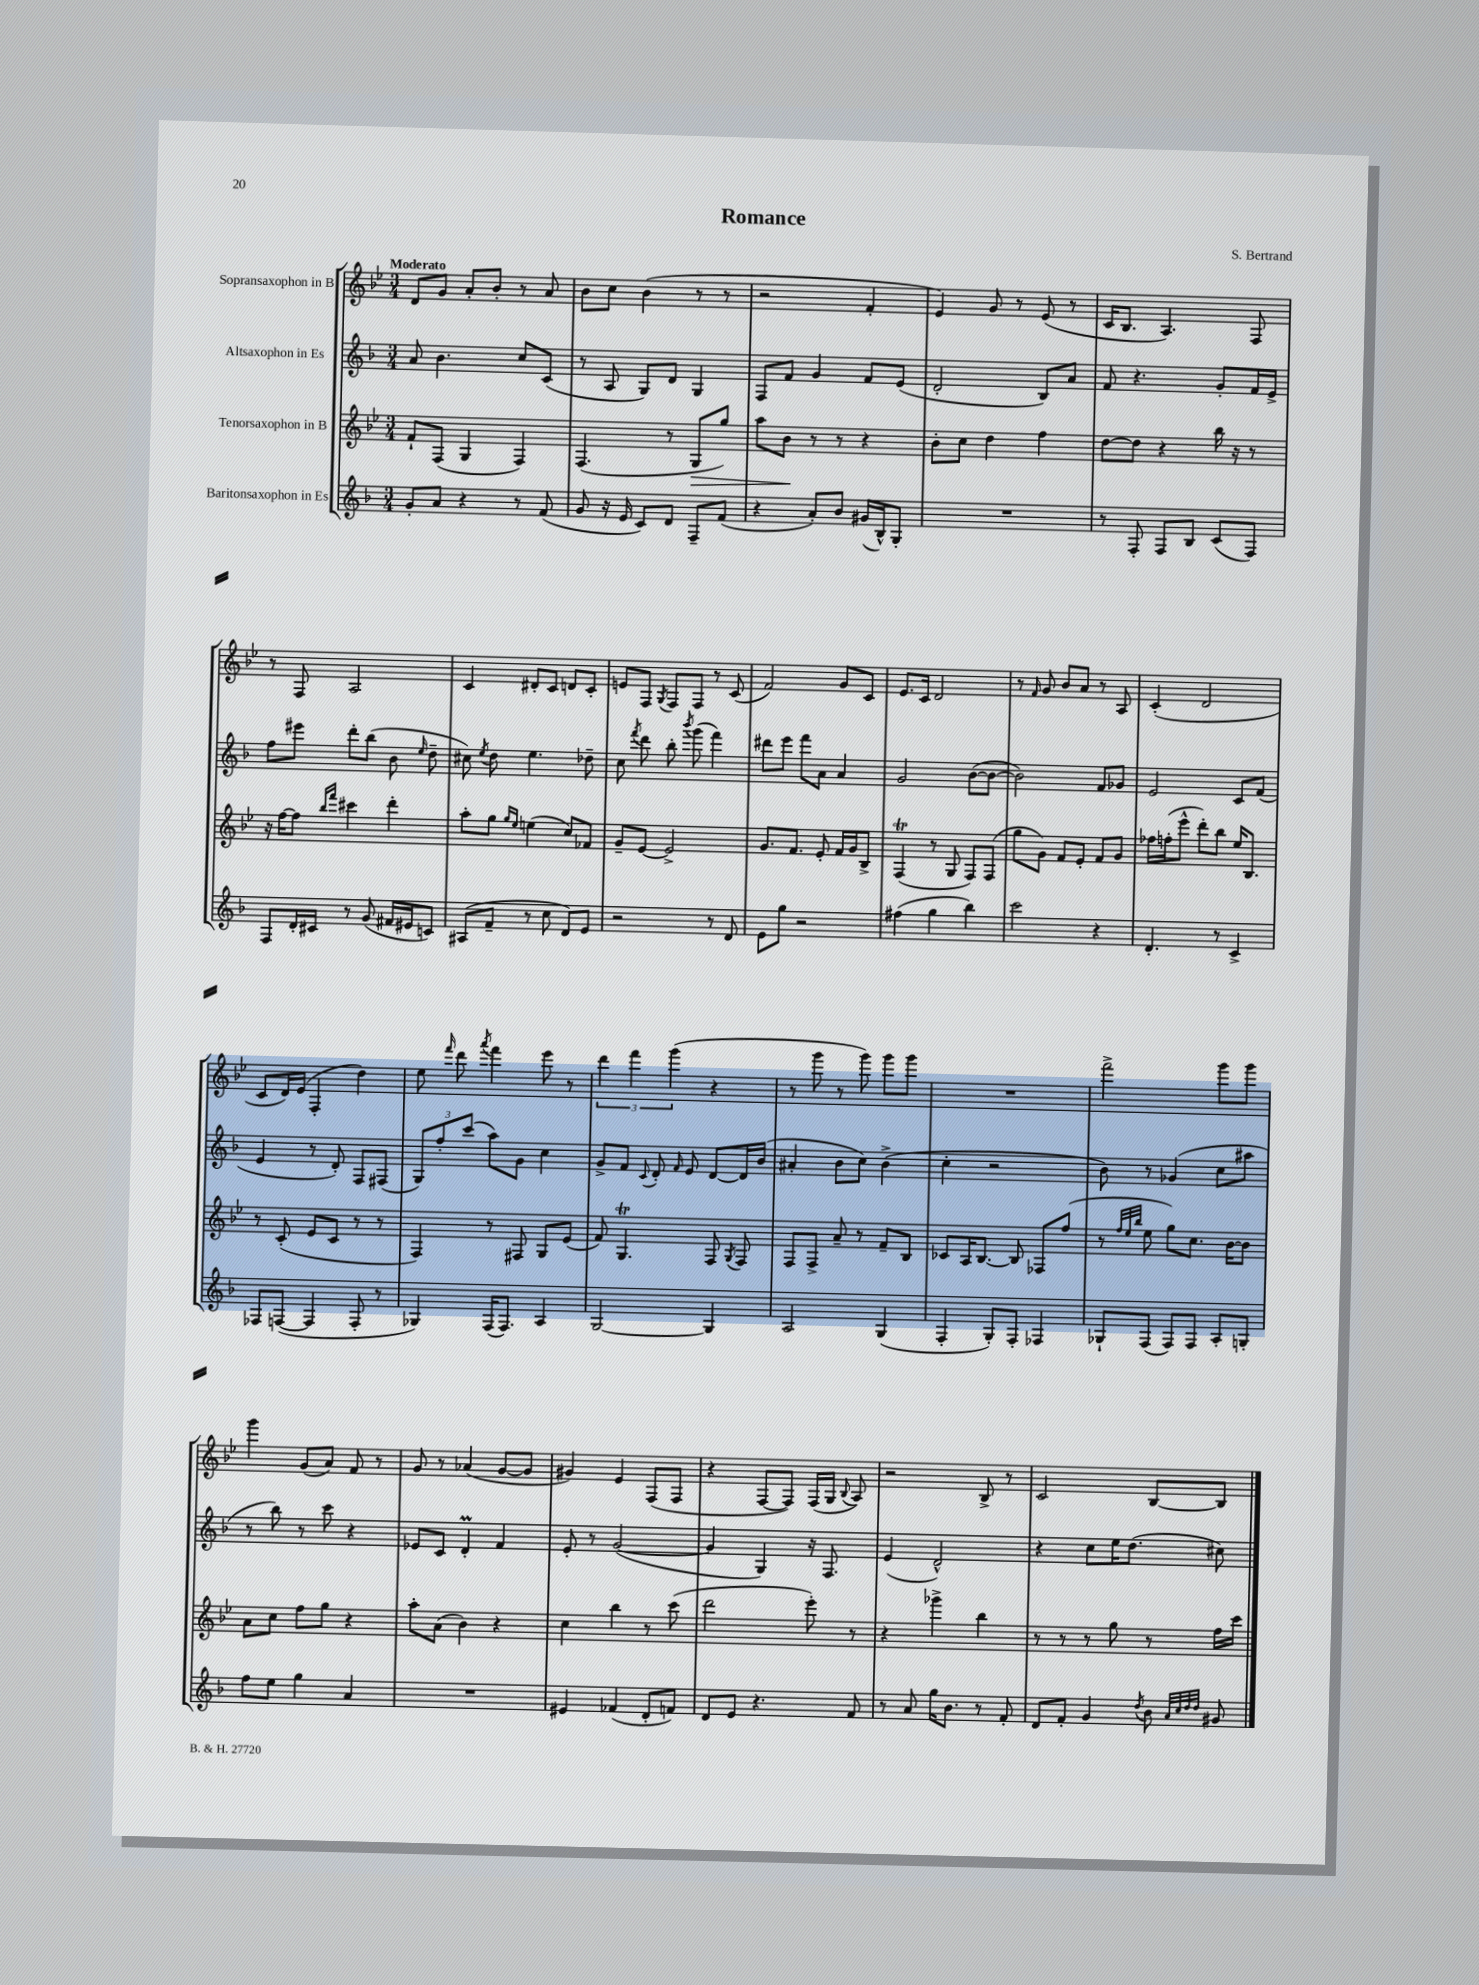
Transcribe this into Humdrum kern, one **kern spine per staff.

**kern	**kern	**dynam	**kern	**kern
*part4	*part3	*part3	*part2	*part1
*staff4	*staff3	*staff3	*staff2	*staff1
*I"Baritonsaxophon in Es	*I"Tenorsaxophon in B	*	*I"Altsaxophon in Es	*I"Sopransaxophon in B
*clefG2	*clefG2	*	*clefG2	*clefG2
*k[b-]	*k[b-e-]	*	*k[b-]	*k[b-e-]
*M3/4	*M3/4	*	*M3/4	*M3/4
=1	=1	=1	=1	=1
!	!	!	!	!LO:TX:a:B:t=Moderato
8g'/L	8f`/L	.	8a/	8d/L
8a/J	(8F/J	.	4.b-\	8g/J
4r	4G/	.	.	8a'/L
.	.	.	.	8b-'/J
8r	4F/)	.	8cc/L	8r
(8f/	.	.	(8c/J	8a/
=2	=2	=2	=2	=2
8g/	(4.F/	.	8r	8b-\L
16r	.	.	8A/	8cc\J
16e/	.	.	.	.
8c/L)	.	.	8G/L)	(4b-\
8d/J	8r	.	8d/J	.
!	!	!LO:HP:b	!	!
8F~/L	8G/L	>	4G/	8r
(8f/J	8gg/J)	.	.	8r
=3	=3	=3	=3	=3
4r	8aa\L	.	8F/L	2r
.	8b-\J	.	8f/J	.
8a'/L)	8r	]	4g/	.
8b-/J	8r	.	.	.
(16g#X/LL	4r	.	8f/L	4f'/
16B-^^/J)	.	.	.	.
8G'/J	.	.	(8e/J	.
=4	=4	=4	=4	=4
2.r	8b-'\L	.	2d'/	4e-/)
.	8cc\J	.	.	.
.	4dd\	.	.	8g/
.	.	.	.	8r
.	4ff\	.	8B-/L)	(8e-/
.	.	.	8a/J	8r
=5	=5	=5	=5	=5
8r	[8dd\L	.	8f/	16c/KL
.	.	.	.	8.B-/J
8F'/	8dd\J]	.	4.r	.
8F/L	4r	.	.	4.A/)
8B-/J	.	.	.	.
(8c/L	16bb-\	.	8g'/L	.
.	16r	.	.	.
8F/J)	8r	.	16f/L	8F/
.	.	.	16e^/JJ	.
!!LO:LB:g=z
=6	=6	=6	=6	=6
8F/L	16r	.	8ff\L	8r
.	[16ff\KL	.	.	.
16d'/L	8ff\J]	.	8eee#X\J	8F/
16c#X/JJ	.	.	.	.
.	16qqbb-/LL	.	.	.
.	16qqfff/JJ	.	.	.
8r	4ccc#X\	.	8ddd'\L	2A/
(8g/	.	.	(8bb-\J	.
16f#X/LL	4ddd'\	.	8b-\	.
16e#X/J	.	.	.	.
.	.	.	16qqee/	.
8cn/J)	.	.	8dd~\	.
=7	=7	=7	=7	=7
(8A#X/L	8aa'\L	.	8cc#X\)	4c/
.	.	.	8qee/	.
8f~/J	8gg\J	.	8dd\	.
.	16qqgg/LL	.	.	.
.	16qqee-/JJ	.	.	.
8r	(4een\	.	4.ee\	8d#X'/L
8cc\	.	.	.	8c/J
8d/L)	8cc/L)	.	.	8dn/L
8e/J	8f-X/J	.	8dd-X~\	8c'/J
=8	=8	=8	=8	=8
2r	8g~/L	.	8cc\	8en/L
.	.	.	8qfff/	.
.	[8e-/J	.	8ddd\	8F/J
.	.	.	.	8qG/
.	2e-^/]	.	8bb-'\	8F/L
.	.	.	8qbbb-/	.
.	.	.	(8ggg\	8F/J
8r	.	.	4fff\)	8r
8d/	.	.	.	(8c/
=9	=9	=9	=9	=9
8e\L	8.g/L	.	8ddd#X\L	2f/)
8gg\J	.	.	8eee\J	.
.	8.f/J	.	.	.
2r	.	.	8fff\L	.
.	8e-'/	.	8a\J	.
.	16f/LL	.	4a/	8g/L
.	16g/J	.	.	.
.	8B-^/J	.	.	8c/J
=10	=10	=10	=10	=10
(4ff#X\	(4FT/	.	2g/	8.e-/L
.	.	.	.	16c/Jk
4gg\	8r	.	.	2d/
.	8G/	.	.	.
4bb-\)	8F/L)	.	([8b-\L	.
.	(8F/J	.	8b-\J_	.
=11	=11	=11	=11	=11
2ccc\	8gg\L	.	2b-\])	8r
.	.	.	.	16qqf/
.	8g\J)	.	.	8g/
.	8f/L	.	.	8b-/L
.	8e-'/J	.	.	8a/J
4r	8f/L	.	8f/L	8r
.	8g/J	.	8g-X/J	8A/
=12	=12	=12	=12	=12
4.d'/	16ff-X\LL	.	2e/	(4c'/
.	(16ffn'\J	.	.	.
.	8eee-^^\J	.	.	.
.	8ddd'\L)	.	.	2d/
8r	8bb-\J	.	.	.
4c^/	16ee-/KL	.	8c/L	.
.	8.B-/J	.	.	.
.	.	.	(8f/J	.
!!LO:LB:g=z
=13	=13	=13	=13	=13
8F-X/L	8r	.	4e/	8c/L
([8Fn/J	(8c'/	.	.	16d/L)
.	.	.	.	(16e-/JJ
4F/]	8e-/L	.	8r	4F'/
.	8c/J	.	8d'/)	.
8F'/	8r	.	8F/L	4dd\)
8r	8r	.	(8F#X/J	.
=14	=14	=14	=14	=14
4G-X/)	4F/)	.	12G/L)	8ee-\
.	.	.	12ff'/	.
.	.	.	.	16qqfff/
.	.	.	.	8ddd\
.	.	.	(12ccc/J	.
.	.	.	.	8qaaa/
(16F/KL	8r	.	8aa\L)	4fff\
8.F/J)	.	.	.	.
.	8F#X/	.	8g\J	.
4A/	8G/L	.	4cc\	8eee-\
.	(8e-/J	.	.	8r
=15	=15	=15	=15	=15
[2G/	8f/)	.	8g^/L	6ddd\
.	4.GT/	.	8f/J	.
.	.	.	.	6fff\
.	.	.	8qqc/	.
.	.	.	8d'/	.
.	.	.	.	(6ggg\
.	.	.	16qqf/	.
.	.	.	8e/	.
4G/]	8F/	.	[8d/L	4r
.	8qG/	.	.	.
.	8F/	.	16d/L]	.
.	.	.	(16b-/JJ	.
=16	=16	=16	=16	=16
2A/	8F/L	.	4a#X'/	8r
.	8F^/J	.	.	8ggg\
.	8a~/	.	8b-\L	8r
.	8r	.	8cc\J)	8ggg\)
(4G/	8f~/L	.	(4b-^\	8ggg\L
.	8B-/J	.	.	8ggg\J
=17	=17	=17	=17	=17
4F'/	8c-X/L	.	4cc'\	2.r
.	16A/K	.	.	.
.	[8.B-/J	.	.	.
8G'/L)	.	.	2r	.
8F'/J	8B-/]	.	.	.
4F-X/	8F-X/L	.	.	.
.	(8ff/J	.	.	.
=18	=18	=18	=18	=18
8G-X`/L	8r	.	8b-\)	2fff^\
.	32qqff/LLL	.	.	.
.	32qqee-/	.	.	.
.	32qqbb-/JJJ	.	.	.
(8F/J	8ee-\	.	8r	.
8F/L)	8gg\L)	.	(4g-X/	.
8F/J	8.cc\J	.	.	.
8A'/L	.	.	8cc\L	8ggg\L
.	[16b-\KL	.	.	.
8Gn'/J	8b-\J]	.	8aa#X\J	8ggg\J
!!LO:LB:g=z
=19	=19	=19	=19	=19
8ff\L	8a\L	.	8r	4ggg\
8ee\J	8cc\J	.	8bb-\)	.
4gg\	8ff\L	.	8r	(8g/L
.	8gg\J	.	8ccc\	8a/J)
4a/	4r	.	4r	8f/
.	.	.	.	8r
=20	=20	=20	=20	=20
2.r	8aa'\L	.	8e-X/L	8g/
.	(8a\J	.	8c/J	8r
.	4b-\)	.	4dM'/	(4a-X/
.	4r	.	4f/	[8g/L
.	.	.	.	8g/J]
=21	=21	=21	=21	=21
4e#X/	4cc\	.	8e'/	4g#X/)
.	.	.	8r	.
(4f-X/	4bb-\	.	([2g/	4e-/
8d'/L	8r	.	.	(8F/L
8fn/J)	(8ccc\	.	.	8F/J
=22	=22	=22	=22	=22
8d/L	2ddd\	.	4g/]	4r
8e/J	.	.	.	.
4.r	.	.	4G/)	[8F/L
.	.	.	.	8F/J])
.	8eee-'\)	.	16r	(16F/LL
.	.	.	8.F/	16G/JJ
.	.	.	.	8qqB-/
8f/	8r	.	.	8A/)
=23	=23	=23	=23	=23
8r	4r	.	(4e/	2r
8a/	.	.	.	.
16gg\KL	4ggg-X^\	.	2d^^/)	.
8.b-\J	.	.	.	.
8r	4bb-\	.	.	8B-^/
8f'/	.	.	.	8r
=24	=24	=24	=24	=24
8d/L	8r	.	4r	2c/
8f'/J	8r	.	.	.
4g/	8r	.	8cc\L	.
.	8gg\	.	16ee\K	.
.	.	.	(8.dd\J	.
8qdd/	.	.	.	.
8b-\	8r	.	.	[8B-/L
32qqa/LLL	.	.	.	.
32qqcc/	.	.	.	.
32qqdd/	.	.	.	.
32qqdd/JJJ	.	.	.	.
8g#X/	16ff\LL	.	8cc#X\)	8B-/J]
.	16ccc\JJ	.	.	.
==	==	==	==	==
*-	*-	*-	*-	*-
